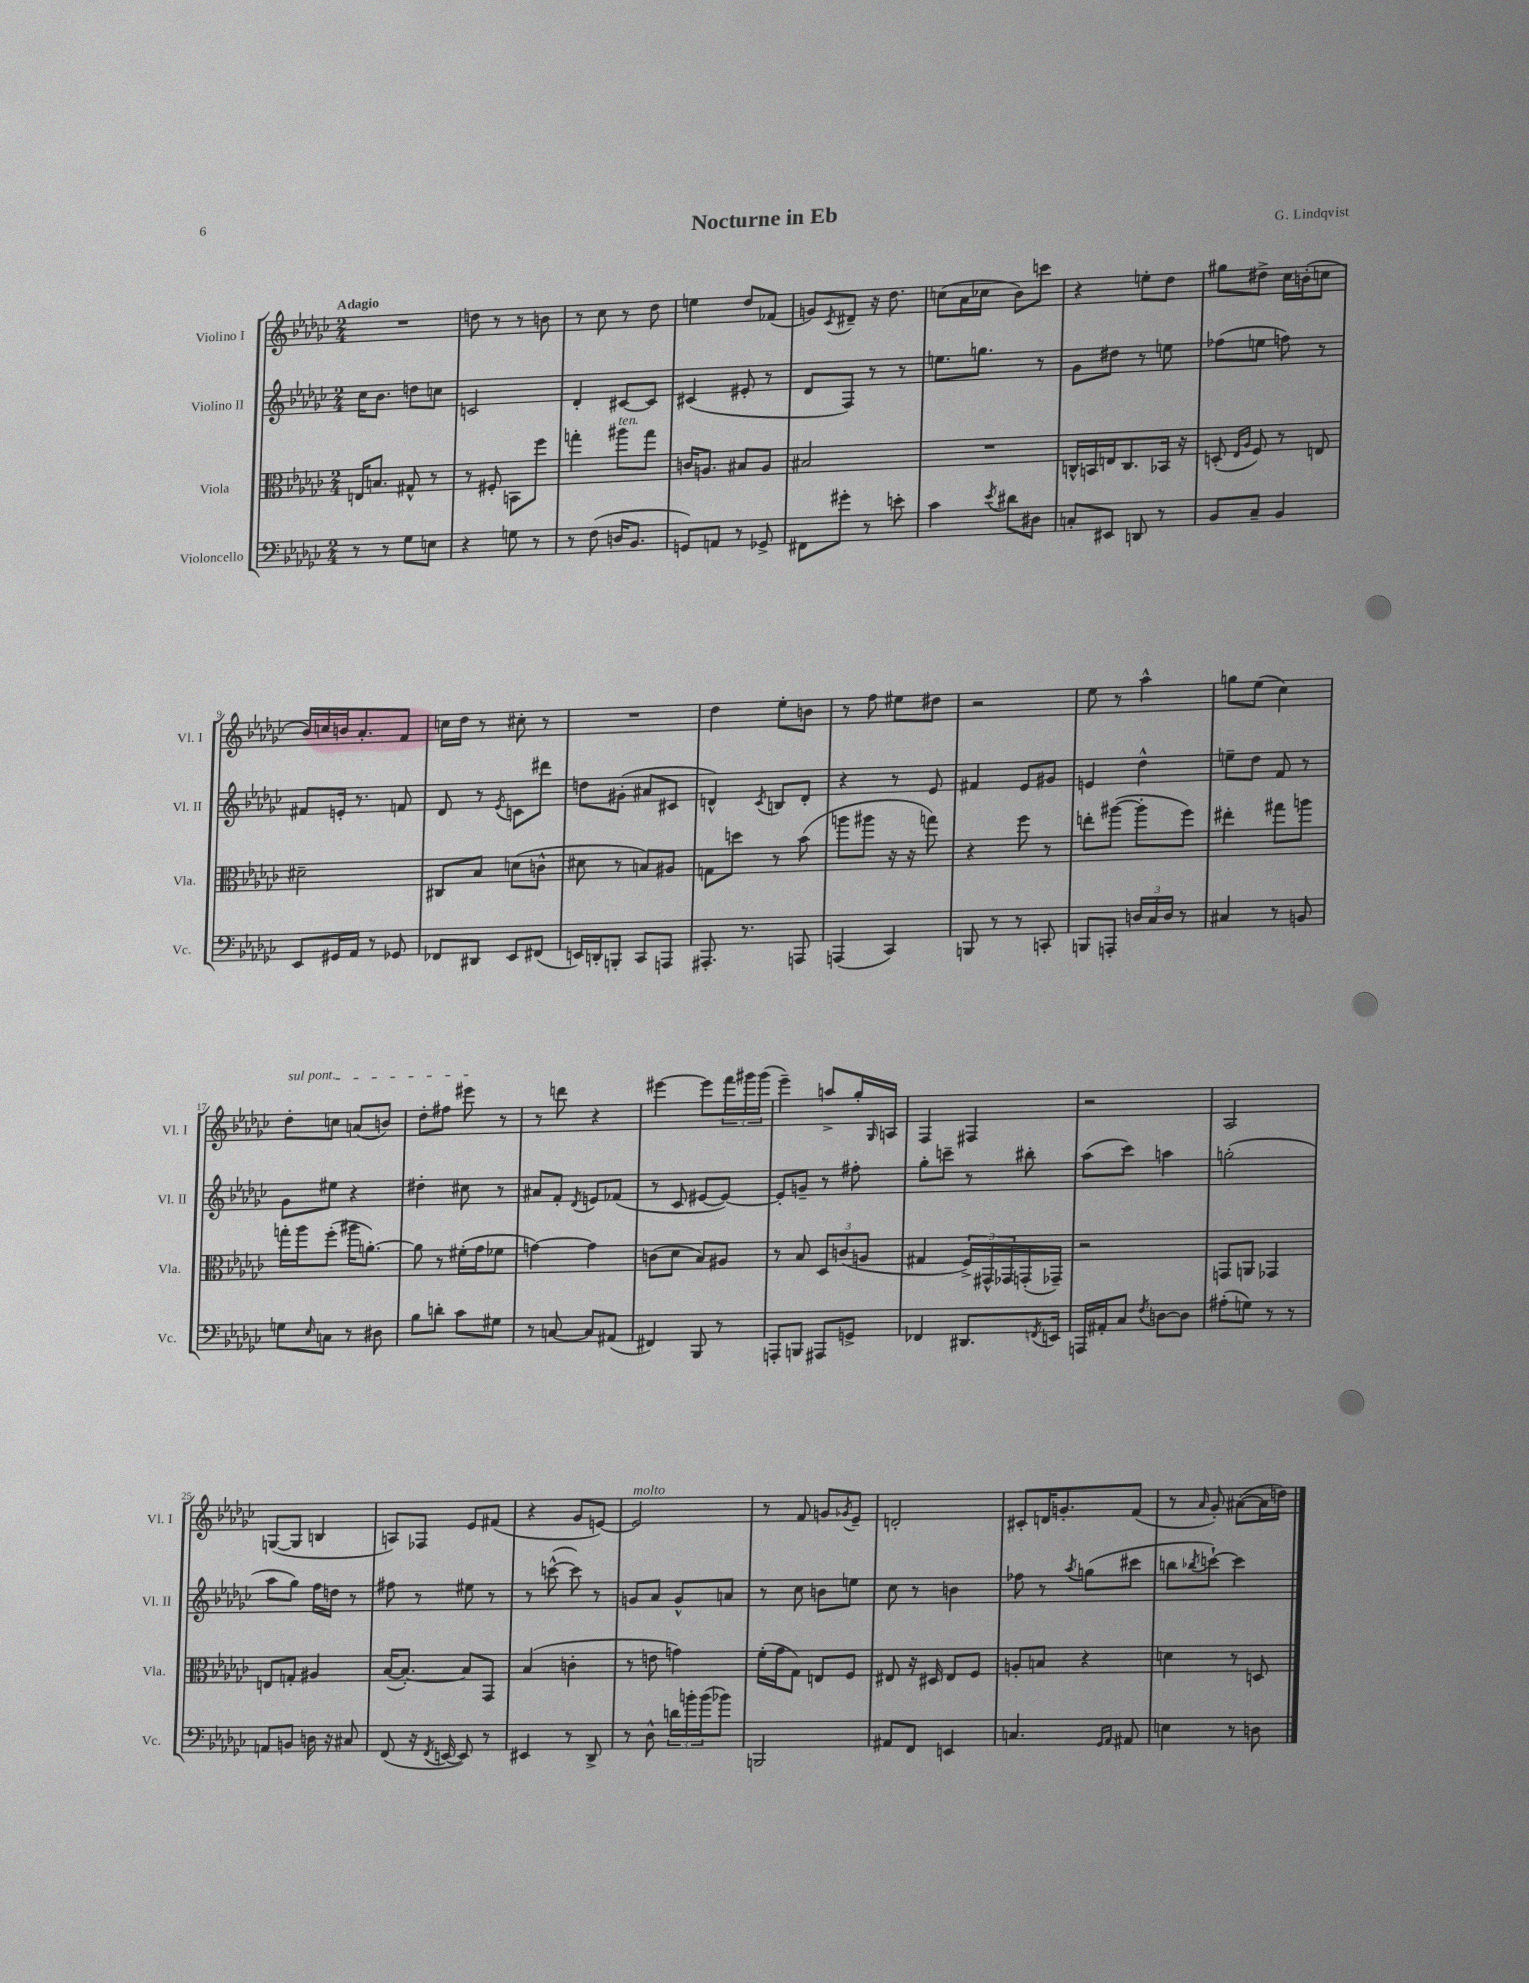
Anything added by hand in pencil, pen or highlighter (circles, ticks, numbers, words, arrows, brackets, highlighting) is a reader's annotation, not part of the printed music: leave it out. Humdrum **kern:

**kern	**kern	**kern	**kern
*part4	*part3	*part2	*part1
*staff4	*staff3	*staff2	*staff1
*I"Violoncello	*I"Viola	*I"Violino II	*I"Violino I
*I'Vc.	*I'Vla.	*I'Vl. II	*I'Vl. I
*clefF4	*clefC3	*clefG2	*clefG2
*k[b-e-a-d-g-c-]	*k[b-e-a-d-g-c-]	*k[b-e-a-d-g-c-]	*k[b-e-a-d-g-c-]
*M2/4	*M2/4	*M2/4	*M2/4
=1	=1	=1	=1
!	!	!	!LO:TX:a:B:t=Adagio
8r	16En/KL	16cc-\KL	2r
.	8.Bn/J	8.b-\J	.
8r	.	.	.
8G-\L	8G#X^^/	8ddn\L	.
8En\J	8r	8ccn\J	.
=2	=2	=2	=2
4r	8r	2cn/	8ddn\
.	8F#X'/	.	8r
8Gn\	8BBn\L	.	8r
8r	8ff\J	.	8bn\
=3	=3	=3	=3
8r	4ggn'\	4d-'/	8r
(8F\	.	.	8cc-\
!	!LO:TX:a:i:t=ten.	!	!
16Dn/KL	8aa#X\L	[8c#X/L	8r
8.BB-/J	.	.	.
.	8gg\J	8c#/J]	8dd-\
=4	=4	=4	=4
8GGn/L)	16cn/KL	(4c#X/	4een\
.	8.An/J	.	.
8AAn/J	.	.	.
8r	8B#X/L	8e#X'/	8dd-/L
8GG-X^/	8A/J	8r	(8f-X/J
=5	=5	=5	=5
8FF#X\L	2B#X/	8d-/L	8gn/L)
.	.	.	8qc-/
8g#X'\J	.	8F/J)	8d#X~/J
8r	.	8r	16r
.	.	.	8.dd-\
8en'\	.	8r	.
=6	=6	=6	=6
4c-\	2r	8.een\L	(8ccn\L
.	.	.	16a-\L
.	.	8.ggn\J	16cc-X\JJ
8qe-/	.	.	.
8d#X\L	.	.	8b-\L)
8D#X\J	.	8r	8cccn\J
=7	=7	=7	=7
8Cn'/L	16Cn^^/LL	8g-\L	4r
.	16BBn/	.	.
8EE#X/J	16En/J	8dd#X\J	.
.	8.C/	.	.
8DDn/	.	8r	8een'\L
8r	16BB-X/Jk	8een\	8dd-\J
.	16r	.	.
=8	=8	=8	=8
8BB-/L	(8Dn'/	(8ff-X\L	8gg#X\L
.	16qqE-/LL	.	.
.	16qqA-/JJ	.	.
8C-~/J	8F/)	8een\J	8dd#X^\J
4BB-/	8r	8ffn\)	16cc-\LL
.	.	.	(16bn'\J
.	8En/	8r	8ccn\J
!!LO:LB:g=z
=9	=9	=9	=9
8EE-/L	2d#X~\	8f#X/L	16b-/LL)
.	.	.	16ccn/
16GG#X/L	.	16en'/Jk	16bn/J
16AA-/JJ	.	8.r	8.a-'/
8r	.	.	.
8GG-X/	.	8fn/	8f/J
=10	=10	=10	=10
8FF-X/L	8C#X/L	8d-/	16ccn\LL
.	.	.	16dd-\JJ
8DD#X/J	8B-/J	8r	8r
.	.	8qe-/	.
8EE-/L	(8dn\L	8cn\L	8cc#X'\
(8FF#X/J	8cn^^\J	8ddd#X\J	8r
=11	=11	=11	=11
16EEn/LL)	8d#X\	8ddn\L	2r
16DDn'/J	.	.	.
8BBBn'/J	8r	(8g#X'\J	.
8CC-/L	8Bn/L)	8a#X/L	.
8AAAn/J	8A#X/J	8c#X/J	.
=12	=12	=12	=12
8.AAA#X'/	8Gn\L	4dn^^/)	4dd-\
.	8ddn\J	.	.
8.r	.	.	.
.	.	8qc-/	.
.	8r	8Bn/L	8ee-'\L
8AAAn/	(8b-\	8d'/J	8bn\J
=13	=13	=13	=13
(4AAAn/	8aan\L	4r	8r
.	8aa#X\J	.	8ff\
4CC-/)	16r	8r	8ee#X\L
.	16r	.	.
.	8ggn\)	8e-/	8dd#X\J
=14	=14	=14	=14
8BBBn/	4r	4f#X/	2r
8r	.	.	.
8r	8ff\	8e-/L	.
8CCn'/	8r	8g#X/J	.
=15	=15	=15	=15
8BBBn/L	8een'\L	4en/	8ee-\
8AAAn'/J	([8aa#X\J	.	8r
24Dn/LL	8aa#'\L]	4dd-^^\	4aa-^^\
24C-/	.	.	.
24D/JJ	.	.	.
8r	8ff\J)	.	.
=16	=16	=16	=16
4C#X/	4ee#X'\	8een~\L	8ggn\L
.	.	8dd-\J	(8ee-\J
8r	8gg#X\L	8f/	4cc-\)
8BBn/	8aan\J	8r	.
!!LO:LB:g=z
=17	=17	=17	=17
!	!	!	!LO:TX:a:i:t=sul pont.
8Gn\L	16ggn'\LL	8g-\L	8dd-'\L
.	16aa-\J	.	.
16qqE-/	.	.	.
8Cn\J	(8ff'\J	8ee#X\J	8ccn\J
8r	16aa#X\KL	4r	(8an/L
.	[8.an'\J)	.	.
8D#X\	.	.	8bn/J)
=18	=18	=18	=18
8B-\L	8a\]	4dd#X'\	8dd-'\L
8dn'\J	8r	.	8ff#X\J
8c-\L	(16f#X'\LL	8cc#X\	8eee#X\
.	16g-\J	.	.
8G#X\J	8f-X\J	8r	8r
=19	=19	=19	=19
8r	[4gn\)	8a#X/L	8r
[8Cn/	.	8f'/J	8dddn\
.	.	8qd-/	.
8C/L]	4g\]	8en/L	4r
(8AA#X/J	.	(8f-X/J	.
=20	=20	=20	=20
4FF#X/)	(8cn\L	8r	[4eee#X\
.	8d-\J	8c-/	.
8BBB-/	8B-/L)	[8e#X/L	8eee#\L]
8r	8A#X/J	8e#/J_)	24fff\L
.	.	.	24ggg#X\
.	.	.	(24ggg#\JJ
=21	=21	=21	=21
8AAAn'/L	8r	8e#'/L]	4eee-~\)
8BBBn/J	8B-/	8gn~/J	.
8AAA#X/L	12D-/L	8r	8aan^/L
.	(12cn/	.	.
8GGn^/J	.	8ff#X'\	16gg-'/L
.	12An/J	.	.
.	.	.	16qqG-/
.	.	.	16An/JJ
=22	=22	=22	=22
4FF-X/	4G#X/	8gg-'\L	4F/
.	.	8cccn~\J	.
8.DD#X/L	24F^/LL)	8r	4F#X/
.	24GG#X^^/	.	.
.	24GG-X/	.	.
.	(16GGn'/	8bb#X'\	.
8qFFn/	.	.	.
16EEn/Jk	16GG-X~/JJ)	.	.
=23	=23	=23	=23
16AAAn/LL	2r	(8aa-\L	2r
16AA#X'/J	.	.	.
8C-/J	.	8ccc-\J)	.
8qF/	.	.	.
[8Dn\L	.	4aan\	.
8D\J]	.	.	.
=24	=24	=24	=24
(8A#X'\L	8GGn/L	(2ggn'\	2A-/
8Gn\J)	8AAn/J	.	.
8r	4GG-X/	.	.
8r	.	.	.
!!LO:LB:g=z
=25	=25	=25	=25
8AAn/L	8En/L	8aa-\L	([8Gn/L
8BBn/J	8Gn'/J	8gg-\J)	8G/J]
16Dn\	4A#X/	16ff\LL	4Bn/
16r	.	16ddn\JJ	.
8C#X/	.	8r	.
=26	=26	=26	=26
(8FF/	([16B-/KL	8ff#X\	8An/L)
.	8.B-'/J_)	.	.
16r	.	8r	8F-X/J
8qFF/	.	.	.
[16EEn/	.	.	.
8EE/])	8B-/L]	8ee#X\	8e-/L
8r	8GG-/J	8r	(8f#X/J
=27	=27	=27	=27
4EE#X/	(4B-/	8r	4r
.	.	([8cccn^^\	.
8r	4cn'\	8ccc\])	8g-/L
8DD-^/	.	8r	[8en/J)
=28	=28	=28	=28
!	!	!	!LO:TX:a:i:t=molto
8r	8r	8gn/L	2e/]
8D-^^\	8en\	8a-/J	.
24dn\LL	4gn\)	8g^^/L	.
24bn'\	.	.	.
(24b\J	.	.	.
8b-X\J)	.	8an/J	.
=29	=29	=29	=29
2BBBn/	(16f'\LL	8r	8r
.	16g-\J	.	.
.	8G-\J)	8cc-\	8f/
.	8En/L	8bn\L	8gn/L
.	.	.	8qg-X/
.	8F/J	8een\J	8e-~/J
=30	=30	=30	=30
8AA#X/L	8E#X/	8cc-\	2dn'/
8FF/J	16r	8r	.
.	16D#X/	.	.
4EEn/	8E#/L	4bn\	.
.	8F/J	.	.
=31	=31	=31	=31
4.Cn/	8An'/L	8ff-X\	8c#X'/L
.	8Bn/J	8r	16dn/K
.	.	.	8.gn'/
.	.	8qaa-/	.
.	4r	(8ggn\L	.
16qqGG-/LL	.	.	.
16qqAA-/JJ	.	.	.
8AA#X/	.	8ccc#X\J	(8f/J
=32	=32	=32	=32
4En\	4dn\	8bbn\L	8r
.	.	8qbb-X/	16qqa-/
.	.	[8cccn`\J)	8g-'/)
8r	8r	4ccc\]	([8a#X\L
8Dn\	8Dn/	.	16a#\L]
.	.	.	16ddn\JJ)
==	==	==	==
*-	*-	*-	*-
